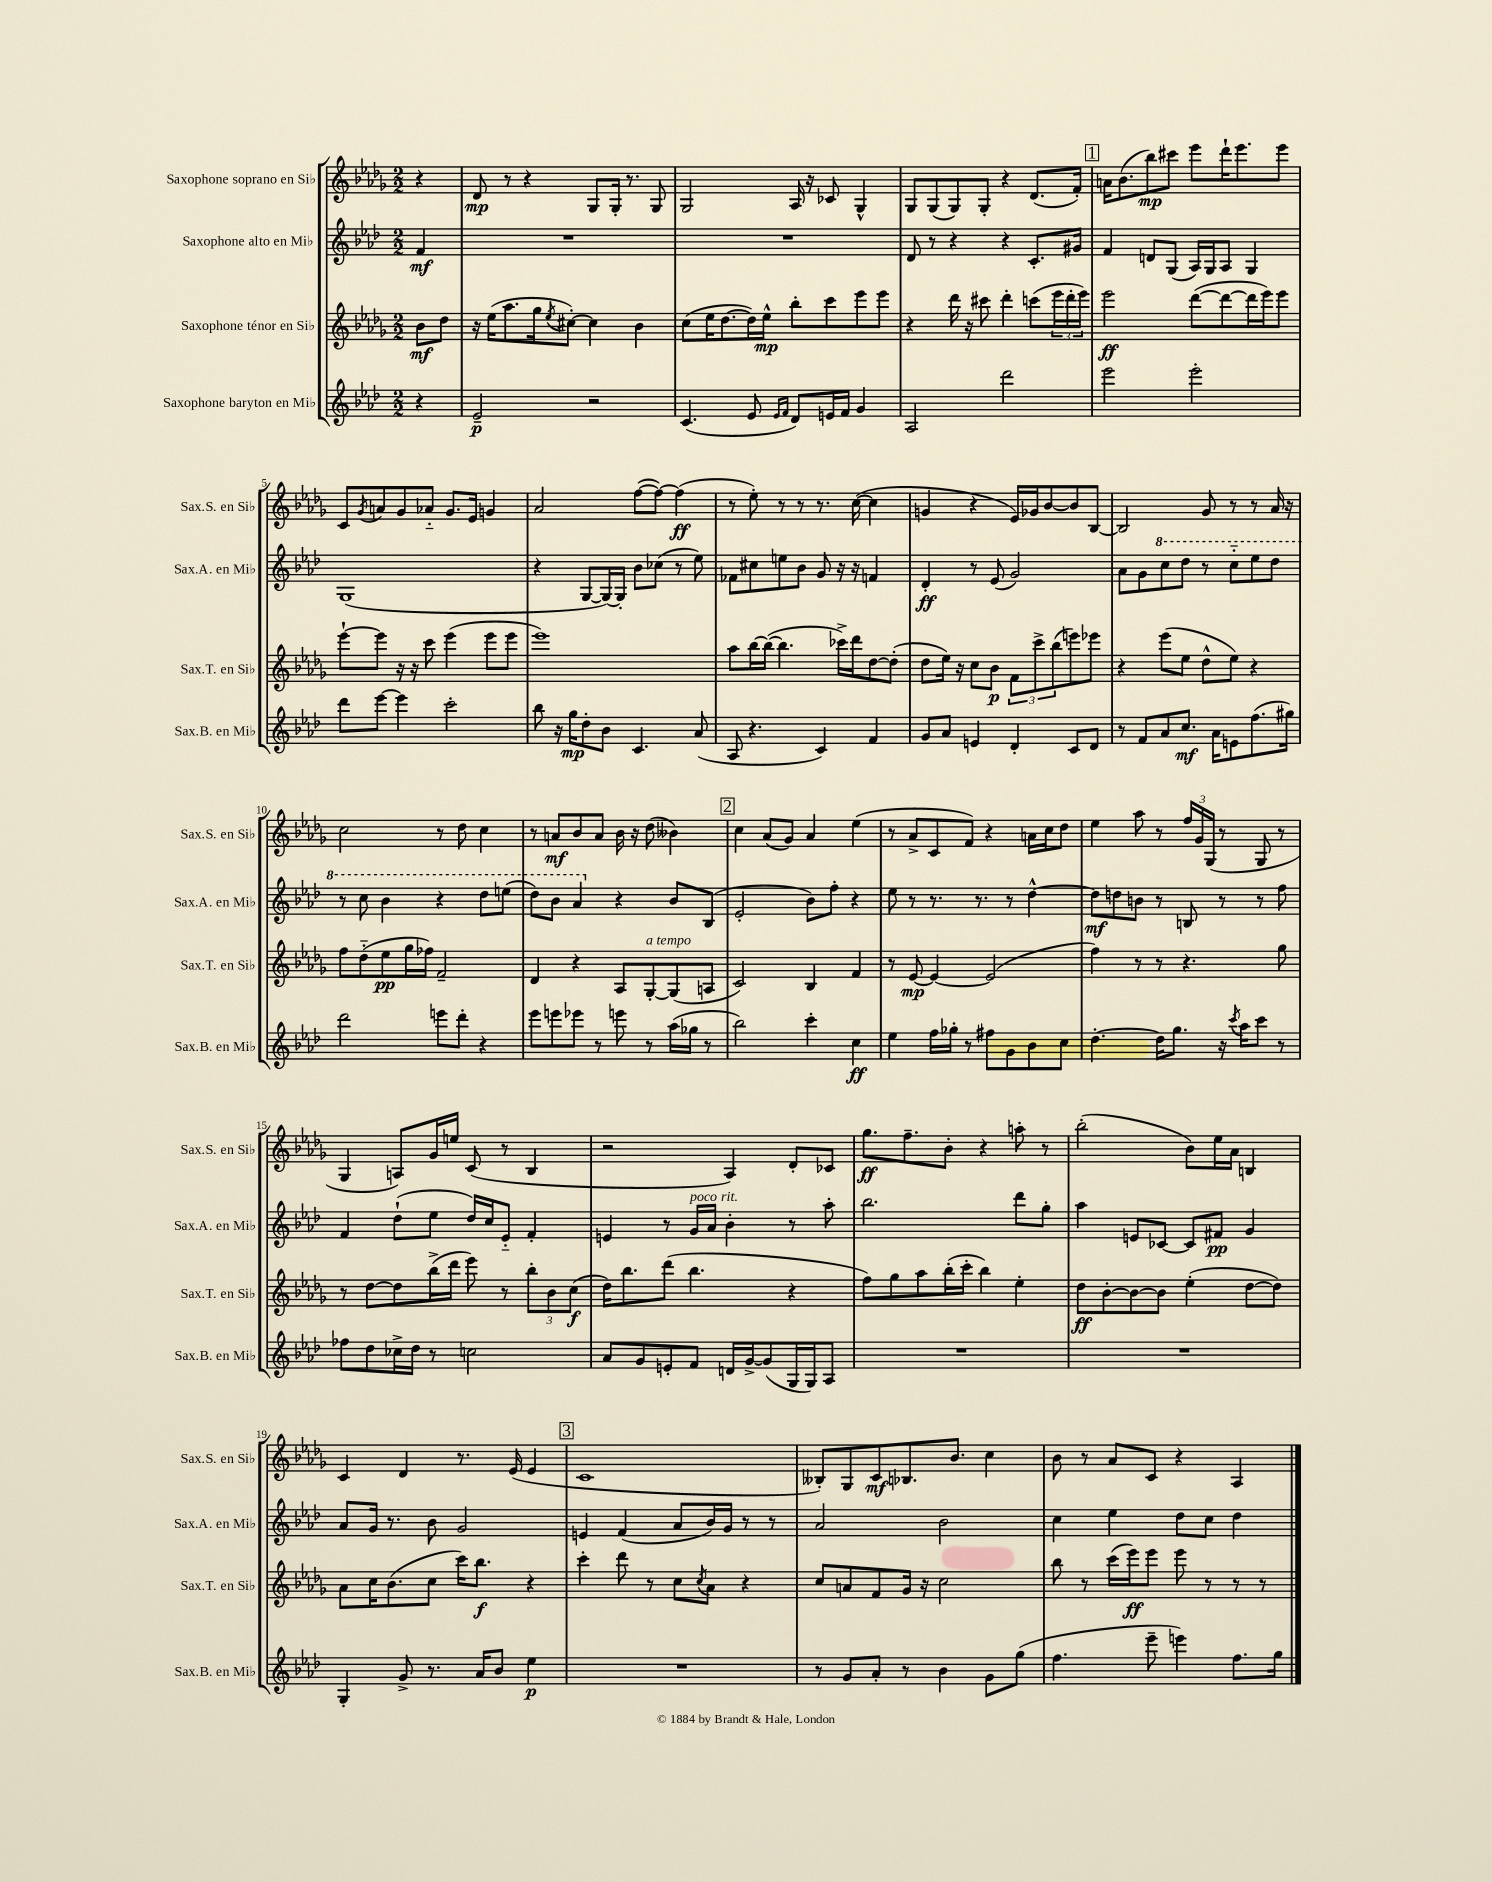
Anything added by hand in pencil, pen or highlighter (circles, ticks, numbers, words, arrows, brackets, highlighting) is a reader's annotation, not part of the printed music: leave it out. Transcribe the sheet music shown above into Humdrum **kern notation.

**kern	**kern	**kern	**kern
*staff4	*staff3	*staff2	*staff1
*clefG2	*clefG2	*clefG2	*clefG2
*k[b-e-a-d-]	*k[b-e-a-d-g-]	*k[b-e-a-d-]	*k[b-e-a-d-g-]
*M2/2	*M2/2	*M2/2	*M2/2
4r	8b-\L	4f/	4r
.	8dd-\J	.	.
=	=	=	=
2e-~/	16r	1r	8d-/
.	(16ee-\LK	.	.
.	8.aa-\	.	8r
.	.	.	4r
.	16gg-\k	.	.
.	8qee-/	.	.
.	[8cc#'\J)	.	.
2r	4cc#\]	.	8G-/L
.	.	.	16G-'/Jk
.	.	.	8.r
.	4b-\	.	.
.	.	.	8G-/
=	=	=	=
(4.c/	(8cc\L	1r	2G-/
.	16ee-\K	.	.
.	[8.dd-\	.	.
8e-/	16dd-\]L)	.	.
.	16ee-^^\JJ	.	.
16qqe-/LL	.	.	.
16qqf/JJ	.	.	.
8d-/L)	8bb-'\L	.	16A-/
.	.	.	16r
16e/L	8ccc\	.	8c-/
16f/JJ	.	.	.
4g/	8eee-\	.	4G-^^/
.	8eee-\J	.	.
=	=	=	=
2A-/	4r	8d-/	8G-/L
.	.	8r	(8G-/
.	16ddd-\	4r	8G-/)
.	16r	.	.
.	8ccc#\	.	8G-'/J
2ddd-\	4ddd-'\	4r	4r
.	(8ccc\L	8.c'/L	(8.d-/L
.	24eee-\L	.	.
.	24ddd-'\	.	.
.	.	16g#/Jk	16f'/Jk)
.	24eee-\JJ)	.	.
=	=	=	=
2eee-\	2eee-\	4f/	16a\LK
.	.	.	(8.b-\
.	.	8d/L	8bb-\)
.	.	(8G/J	8ccc#\J
2eee-'\	([8ddd-\L	16A-/LL)	8eee-\L
.	.	16G/J	.
.	8ddd-\_	8A-/J	16ddd-`\K
.	.	.	8.eee-\
.	16ddd-\]L	4G/	.
.	16eee-\J)	.	.
.	8eee-\J	.	8eee-\J
=	=	=	=
8ddd-\L	[8eee-`\L	(1G	8c/L
.	.	.	8qg-/
[8eee-\J	8eee-\]J	.	8a/
4eee-\]	16r	.	8g-/
.	16r	.	.
.	8ccc\	.	8a-'~/J
2ccc'\	(4eee-\	.	8.g-/L
.	.	.	16e-/Jk
.	8eee-\L	.	4g/
.	8eee-\J	.	.
=	=	=	=
8bb-\	1eee-)	4r	2a-/
16r	.	.	.
16gg\LK	.	.	.
8dd-'\	.	[8G/L	.
8b-\J	.	16G/_L)	.
.	.	16G'/]JJ	.
4.c/	.	8b-\L	([8ff\L
.	.	(8cc-\J	8ff\_J)
.	.	8r	(4ff\]
(8a-/	.	8ee-\)	.
=	=	=	=
8A-/	8aa-\L	8f-\L	8r
4.r	[16bb-\L	8cc#\	8ee-'\)
.	(16bb-\_JJ	.	.
.	4.bb-\]	8ee\	8r
.	.	8b-\J	8r
4c/)	.	8g/	8.r
.	16ccc-^\LL)	16r	.
.	16ddd-\J	16r	([16cc\
4f/	[8dd-\	4f/	4cc\]
.	(8dd-'\]J	.	.
=	=	=	=
8g/L	8dd-\L	4d-'/	4g/
8a-/J	16ee-\Jk)	.	.
.	16r	.	.
4e/	8cc\L	8r	4r
.	8b-\J	(8e-/	.
4d-'/	12f\L	2g/)	16e-/LL)
.	.	.	16g-/J
.	12ccc^\	.	.
.	.	.	[8b-/
.	(12bb-\	.	.
8c/L	8eee\)	.	8b-/]
8d-/J	8eee-\J	.	[8B-/J
=	=	=	=
8r	4r	8a-\L	2B-/]
8f/L	.	8g\	.
8a-/	(8eee-\L	8ccc\	.
8.cc/J	8ee-\J	8ddd-\J	.
.	8dd-^^\L	8r	8g-/
16a-\LK	.	.	.
8e\	8ee-\J)	8ccc'~\L	8r
(8.ff\	4r	8eee-\	8r
.	.	8ddd-\J	16a-/
16gg#\Jk)	.	.	16r
=	=	=	=
2ddd-\	8ff\L	8r	2cc\
.	(8dd-'~\	8ccc\	.
.	8ee-\	4bb-\	.
.	16gg-\L	.	.
.	16ff-\JJ)	.	.
8eee\L	2f~/	4r	8r
8ddd-'\J	.	.	8dd-\
4r	.	8ddd-\L	4cc\
.	.	(8eee\J	.
=	=	=	=
8eee-\L	4d-/	8ddd-\L)	8r
8eee\	.	8bb-\J	8a/L
8eee-\J	4r	4aa-/	8b-/
8r	.	.	8a/J
8eee\	8A-/L	4r	16b-\
.	.	.	16r
8r	[8G-'/	.	(8dd-\
(16aa-\LL	(8G-/]	8b-/L	4b--\)
16gg-\JJ	.	.	.
8r	8A/J	(8B-/J	.
=	=	=	=
2bb-\)	2c/)	2e-'/	4cc\
.	.	.	(8a-/L
.	.	.	8g-/J)
4ccc'\	4B-/	8b-\L)	4a-/
.	.	8ff'\J	.
4cc\	4f/	4r	(4ee-\
=	=	=	=
4ee-\	8r	8ee-\	8r
.	[8e-/	8r	8a-^/L
16ff\LL	4e-/_	8.r	8c/
16gg-'\JJ	.	.	.
8r	.	.	8f/J)
.	.	8.r	.
8ff#\L	(2e-/]	.	4r
8g\	.	8r	.
8b-\	.	[4dd-^^\	16a\LL
.	.	.	16cc\J
8cc\J	.	.	8dd-\J
=	=	=	=
[4.dd-'\	4ff\)	8dd-\]L	4ee-\
.	.	8dd\	.
.	8r	8b\J	8aa-\
16dd-\]LK	8r	8r	8r
8.gg\J	.	.	.
.	4.r	8B/	24ff/LL
.	.	.	24g-/
.	.	.	(24G-/JJ
16r	.	8r	8r
8qccc/	.	.	.
16aa-\LK	.	.	.
8ccc\J	.	8r	8G-/
8r	8gg-\	8ff\	8r
=	=	=	=
8ff-\L	8r	4f/	4G-/
8dd-\	[8dd-\L	.	.
16cc-^\L	8dd-\]	(8dd-`\L	8A/L)
16dd-\JJ	.	.	.
8r	(16bb-^\L	8ee-\J	16g-/L
.	16ddd-\JJ	.	16ee/JJ
2cc\	8eee-\)	16dd-/LL)	(8c/
.	.	16cc/J	.
.	8r	8e-'~/J	8r
.	12bb-'\L	4f'/	4B-/
.	12b-\	.	.
.	(12cc\J	.	.
=	=	=	=
8a-/L	16dd-\LK)	4e/	2r
.	8.bb-\	.	.
8g/	.	.	.
8e'/	(8ddd-\J	8r	.
8f/J	4.bb-\	16g/LL	.
.	.	16a-/JJ	.
16d/LL	.	4b-'\	4A-/)
[16g^/J	.	.	.
(8g/]	.	.	.
16G/L	4r	8r	8d-'/L
16G/J)	.	.	.
8A-/J	.	8aa-'\	8c-/J
=	=	=	=
1r	8ff\L)	2.bb-\	8.gg-\L
.	8gg-\	.	.
.	.	.	8.ff~\
.	8aa-\	.	.
.	(16bb-'\L	.	8b-'\J
.	16ccc'\JJ	.	.
.	4bb-\)	.	4r
.	4ee-'\	8ddd-\L	8aa'\
.	.	8gg'\J	8r
=	=	=	=
1r	8dd-\L	4aa-\	(2bb-'\
.	[8b-'\	.	.
.	8b-\_	8e/L	.
.	8b-\]J	[8c-/J	.
.	(4ee-'\	8c-/]L	8b-\L)
.	.	8f#/J	16ee-\L
.	.	.	16a-\JJ
.	[8dd-\L	4g/	4B/
.	8dd-\]J)	.	.
=	=	=	=
4G'/	8a-\L	8a-/L	4c/
.	16cc\K	16g/Jk	.
.	(8.b-\	8.r	.
8g^/	.	.	4d-/
8.r	8cc\J	8b-\	.
.	16ccc\LK)	2g/	8.r
16a-/LK	8.bb-\J	.	.
8b-/J	.	.	.
.	.	.	(16e-/
4ee-\	4r	.	4e-/
=	=	=	=
1r	4ccc'\	4e/	1c
.	8ddd-\	(4f/	.
.	8r	.	.
.	8cc\L	8a-/L	.
.	8qcc/	.	.
.	8a-\J	16b-/L)	.
.	.	16g/JJ	.
.	4r	8r	.
.	.	8r	.
=	=	=	=
8r	8cc/L	2a-/	8B--'/L)
8g/L	8a/	.	8G-/
8a-'/J	8f/	.	8c/
8r	16g-/Jk	.	8.B-/
.	16r	.	.
4b-\	2cc\	2b-\	.
.	.	.	8.b-/J
8g\L	.	.	4cc\
(8gg\J	.	.	.
=	=	=	=
4.ff\	8bb-\	4cc\	8b-\
.	8r	.	8r
.	(16ccc\LL	4ee-\	8a-/L
.	16eee-\J)	.	.
8eee-~\	8eee-\J	.	8c/J
4eee\)	8eee-\	8dd-\L	4r
.	8r	8cc\J	.
8.ff\L	8r	4dd-\	4A-/
.	8r	.	.
16gg\Jk	.	.	.
==	==	==	==
*-	*-	*-	*-
